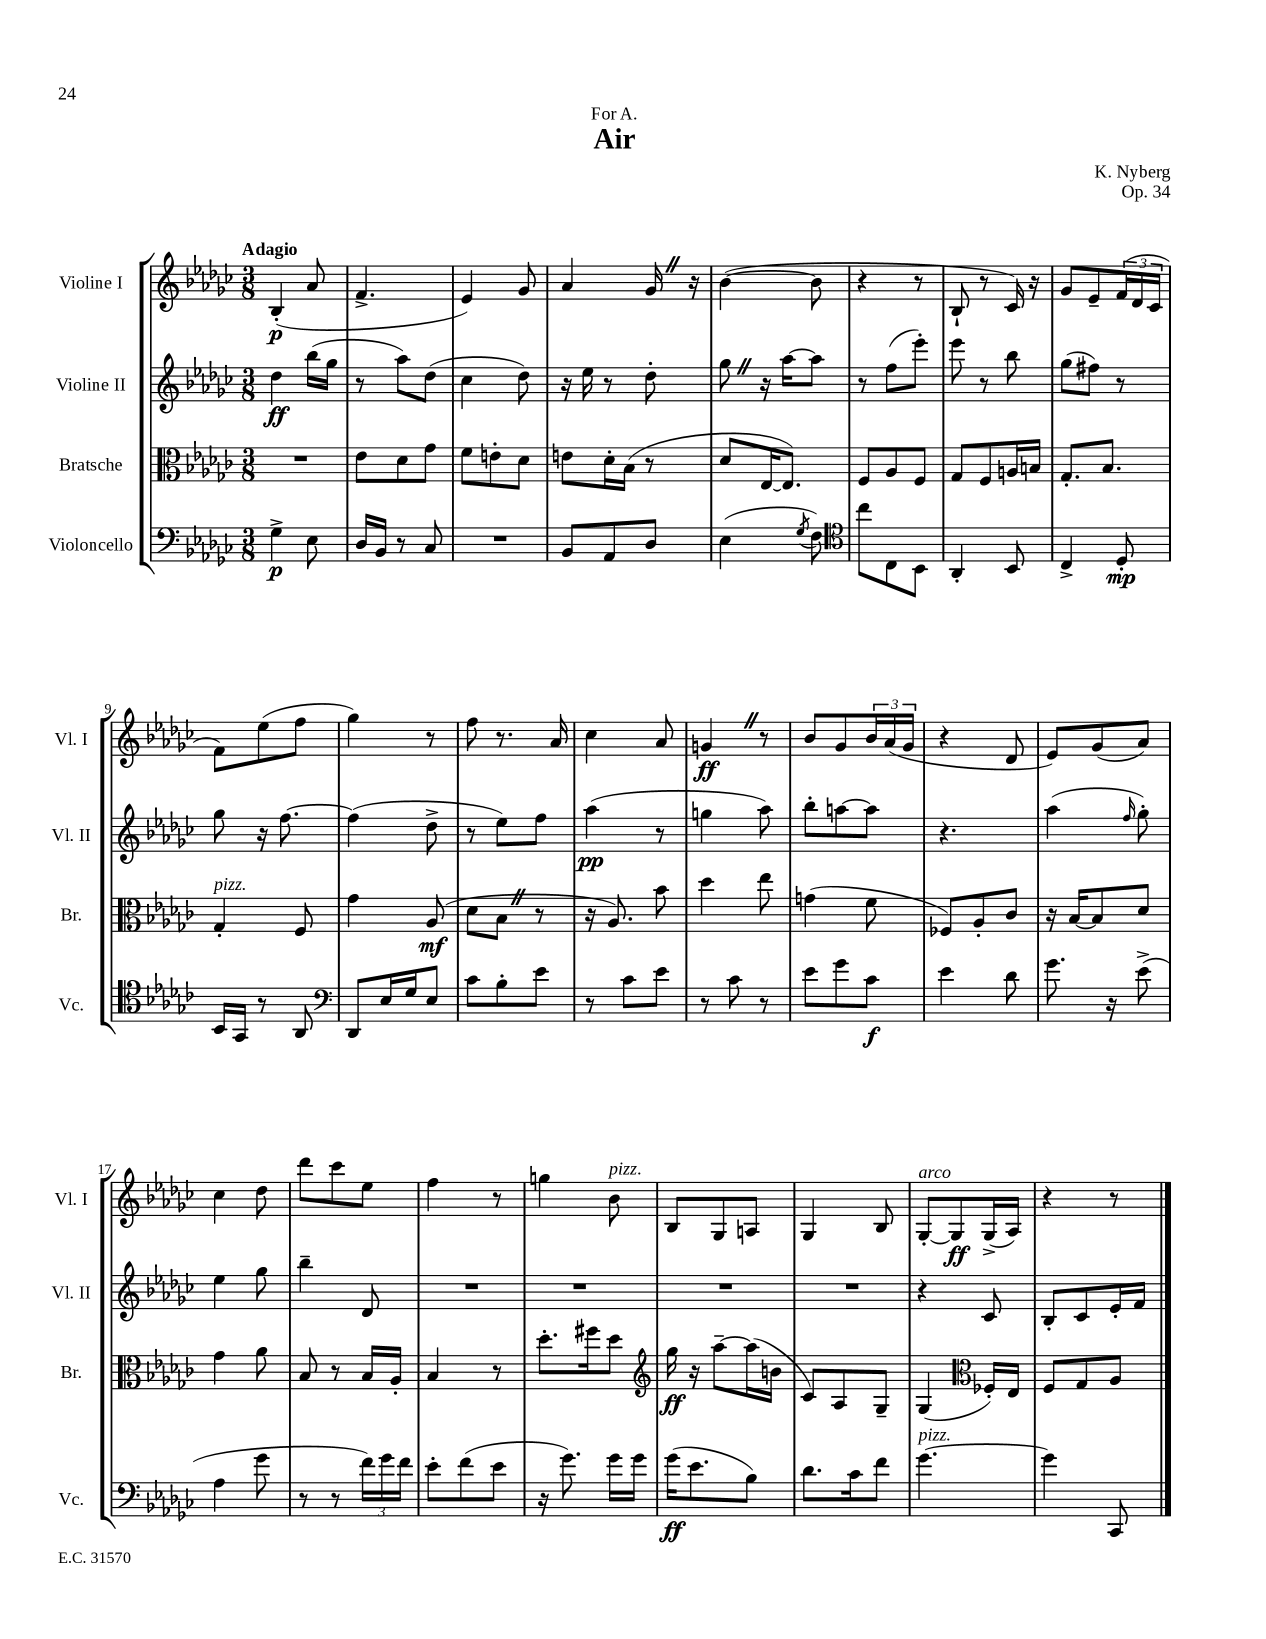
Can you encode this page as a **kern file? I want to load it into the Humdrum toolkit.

**kern	**dynam	**kern	**dynam	**kern	**dynam	**kern	**dynam
*part4	*part4	*part3	*part3	*part2	*part2	*part1	*part1
*staff4	*staff4	*staff3	*staff3	*staff2	*staff2	*staff1	*staff1
*I"Violoncello	*	*I"Bratsche	*	*I"Violine II	*	*I"Violine I	*
*I'Vc.	*	*I'Br.	*	*I'Vl. II	*	*I'Vl. I	*
*clefF4	*	*clefC3	*	*clefG2	*	*clefG2	*
*k[b-e-a-d-g-c-]	*	*k[b-e-a-d-g-c-]	*	*k[b-e-a-d-g-c-]	*	*k[b-e-a-d-g-c-]	*
*M3/8	*	*M3/8	*	*M3/8	*	*M3/8	*
=1	=1	=1	=1	=1	=1	=1	=1
!	!	!	!	!	!	!LO:TX:a:B:t=Adagio	!
4G-^\	p	4.r	.	4dd-\	ff	(4B-'/	p
8E-\	.	.	.	(16bb-\LL	.	8a-/	.
.	.	.	.	16gg-\JJ	.	.	.
=2	=2	=2	=2	=2	=2	=2	=2
16D-/LL	.	8e-\L	.	8r	.	4.f^/	.
16BB-/JJ	.	.	.	.	.	.	.
8r	.	8d-\	.	8aa-\L)	.	.	.
8C-/	.	8g-\J	.	(8dd-\J	.	.	.
=3	=3	=3	=3	=3	=3	=3	=3
4.r	.	8f\L	.	4cc-\	.	4e-/)	.
.	.	8en'\	.	.	.	.	.
.	.	8d-\J	.	8dd-\)	.	8g-/	.
=4	=4	=4	=4	=4	=4	=4	=4
8BB-/L	.	8en\L	.	16r	.	4a-/	.
.	.	.	.	16ee-\	.	.	.
8AA-/	.	16d-'\L	.	8r	.	.	.
.	.	(16B-\JJ	.	.	.	.	.
8D-/J	.	8r	.	8dd-'\	.	16g-Z/	.
.	.	.	.	.	.	16r	.
=5	=5	=5	=5	=5	=5	=5	=5
(4E-\	.	8d-/L	.	8gg-Z\	.	([4b-\	.
.	.	[16E-/K	.	16r	.	.	.
.	.	8.E-/J])	.	[16aa-\KL	.	.	.
8qG-/	.	.	.	.	.	.	.
8F\)	.	.	.	8aa-\J]	.	8b-\]	.
=6	=6	=6	=6	=6	=6	=6	=6
*clefC4	*	*	*	*	*	*	*
8cc-\L	.	8F/L	.	8r	.	4r	.
8C-\	.	8A-/	.	(8ff\L	.	.	.
8BB-\J	.	8F/J	.	8eee-'\J)	.	8r	.
=7	=7	=7	=7	=7	=7	=7	=7
4AA-'/	.	8G-/L	.	8eee-\	.	8B-`/	.
.	.	8F/	.	8r	.	8r	.
8BB-/	.	16An/L	.	8bb-\	.	16c-/)	.
.	.	16Bn/JJ	.	.	.	16r	.
=8	=8	=8	=8	=8	=8	=8	=8
4C-^/	.	8.G-'/L	.	(8gg-\L	.	8g-/L	.
.	.	.	.	8ff#X\J)	.	8e-~/	.
.	.	8.B-/J	.	.	.	.	.
8D-'/	mp	.	.	8r	.	(24f/L	.
.	.	.	.	.	.	24d-/	.
.	.	.	.	.	.	24c-/JJ	.
!!LO:LB:g=z
=9	=9	=9	=9	=9	=9	=9	=9
!	!	!LO:TX:a:i:t=pizz.	!	!	!	!	!
16BB-/LL	.	4G-'/	.	8gg-\	.	8f\L)	.
16GG-/JJ	.	.	.	.	.	.	.
8r	.	.	.	16r	.	(8ee-\	.
.	.	.	.	[8.ff\	.	.	.
8AA-/	.	8F/	.	.	.	8ff\J	.
=10	=10	=10	=10	=10	=10	=10	=10
*clefF4	*	*	*	*	*	*	*
8DD-/L	.	4g-\	.	(4ff\]	.	4gg-\)	.
16E-/L	.	.	.	.	.	.	.
16G-/J	.	.	.	.	.	.	.
8E-/J	.	(8A-/	mf	8dd-^\	.	8r	.
=11	=11	=11	=11	=11	=11	=11	=11
8c-\L	.	8d-\L	.	8r	.	8ff\	.
8B-'\	.	8B-Z\J	.	8ee-\L)	.	8.r	.
8e-\J	.	8r	.	8ff\J	.	.	.
.	.	.	.	.	.	16a-/	.
=12	=12	=12	=12	=12	=12	=12	=12
8r	.	16r	.	(4aa-\	pp	4cc-\	.
.	.	8.A-/)	.	.	.	.	.
8c-\L	.	.	.	.	.	.	.
8e-\J	.	8b-\	.	8r	.	8a-/	.
=13	=13	=13	=13	=13	=13	=13	=13
8r	.	4dd-\	.	4ggn\	.	4gnZ/	ff
8c-\	.	.	.	.	.	.	.
8r	.	8ee-\	.	8aa-\)	.	8r	.
=14	=14	=14	=14	=14	=14	=14	=14
8e-\L	.	(4gn\	.	8bb-'\L	.	8b-/L	.
8g-\	.	.	.	[8aan\	.	8g-/	.
8c-\J	f	8f\	.	8aa\J]	.	24b-/L	.
.	.	.	.	.	.	(24a-/	.
.	.	.	.	.	.	24g-/JJ	.
=15	=15	=15	=15	=15	=15	=15	=15
4e-\	.	8F-X/L)	.	4.r	.	4r	.
.	.	8A-'/	.	.	.	.	.
8d-\	.	8c-/J	.	.	.	8d-/	.
=16	=16	=16	=16	=16	=16	=16	=16
8.g-\	.	16r	.	(4aa-\	.	8e-/L)	.
.	.	[16B-/KL	.	.	.	.	.
.	.	8B-/]	.	.	.	(8g-/	.
16r	.	.	.	.	.	.	.
.	.	.	.	16qqff/	.	.	.
(8e-^\	.	8d-/J	.	8gg-'\)	.	8a-/J)	.
!!LO:LB:g=z
=17	=17	=17	=17	=17	=17	=17	=17
4A-\	.	4g-\	.	4ee-\	.	4cc-\	.
8g-\	.	8a-\	.	8gg-\	.	8dd-\	.
=18	=18	=18	=18	=18	=18	=18	=18
8r	.	8B-/	.	4bb-~\	.	8ddd-\L	.
8r	.	8r	.	.	.	8ccc-\	.
24f\LL)	.	16B-/LL	.	8d-/	.	8ee-\J	.
24g-\	.	.	.	.	.	.	.
.	.	16A-'/JJ	.	.	.	.	.
24f\JJ	.	.	.	.	.	.	.
=19	=19	=19	=19	=19	=19	=19	=19
8e-'\L	.	4B-/	.	4.r	.	4ff\	.
(8f\	.	.	.	.	.	.	.
8e-\J	.	8r	.	.	.	8r	.
=20	=20	=20	=20	=20	=20	=20	=20
16r	.	8.dd-'\L	.	4.r	.	4ggn\	.
8.g-\)	.	.	.	.	.	.	.
.	.	16ff#X\k	.	.	.	.	.
!	!	!	!	!	!	!LO:TX:a:i:t=pizz.	!
16g-\LL	.	8dd-\J	.	.	.	8b-\	.
16g-\JJ	.	.	.	.	.	.	.
=21	=21	=21	=21	=21	=21	=21	=21
*	*	*clefG2	*	*	*	*	*
(16g-\KL	ff	16gg-\	ff	4.r	.	8B-/L	.
8.e-\	.	16r	.	.	.	.	.
.	.	[8aa-~\L	.	.	.	8G-/	.
8B-\J)	.	(16aa-\L]	.	.	.	8An/J	.
.	.	16bn\JJ	.	.	.	.	.
=22	=22	=22	=22	=22	=22	=22	=22
8.d-\L	.	8c-/L)	.	4.r	.	4G-/	.
.	.	8A-/	.	.	.	.	.
16c-\k	.	.	.	.	.	.	.
8f\J	.	8G-~/J	.	.	.	8B-/	.
=23	=23	=23	=23	=23	=23	=23	=23
!	!	!	!	!	!	!LO:TX:a:i:t=arco	!
!LO:TX:a:i:t=pizz.	!	!	!	!	!	!	!
[4.g-\	.	(4G-/	.	4r	.	[8G-'/L	.
.	.	.	.	.	.	8G-/]	ff
*	*	*clefC3	*	*	*	*	*
.	.	16F-X'/LL)	.	8c-/	.	(16G-^/L	.
.	.	16E-/JJ	.	.	.	16A-/JJ)	.
=24	=24	=24	=24	=24	=24	=24	=24
4g-\]	.	8F/L	.	8B-'/L	.	4r	.
.	.	8G-/	.	8c-/	.	.	.
8CC-/	.	8A-/J	.	16e-'/L	.	8r	.
.	.	.	.	16f/JJ	.	.	.
==	==	==	==	==	==	==	==
*-	*-	*-	*-	*-	*-	*-	*-
